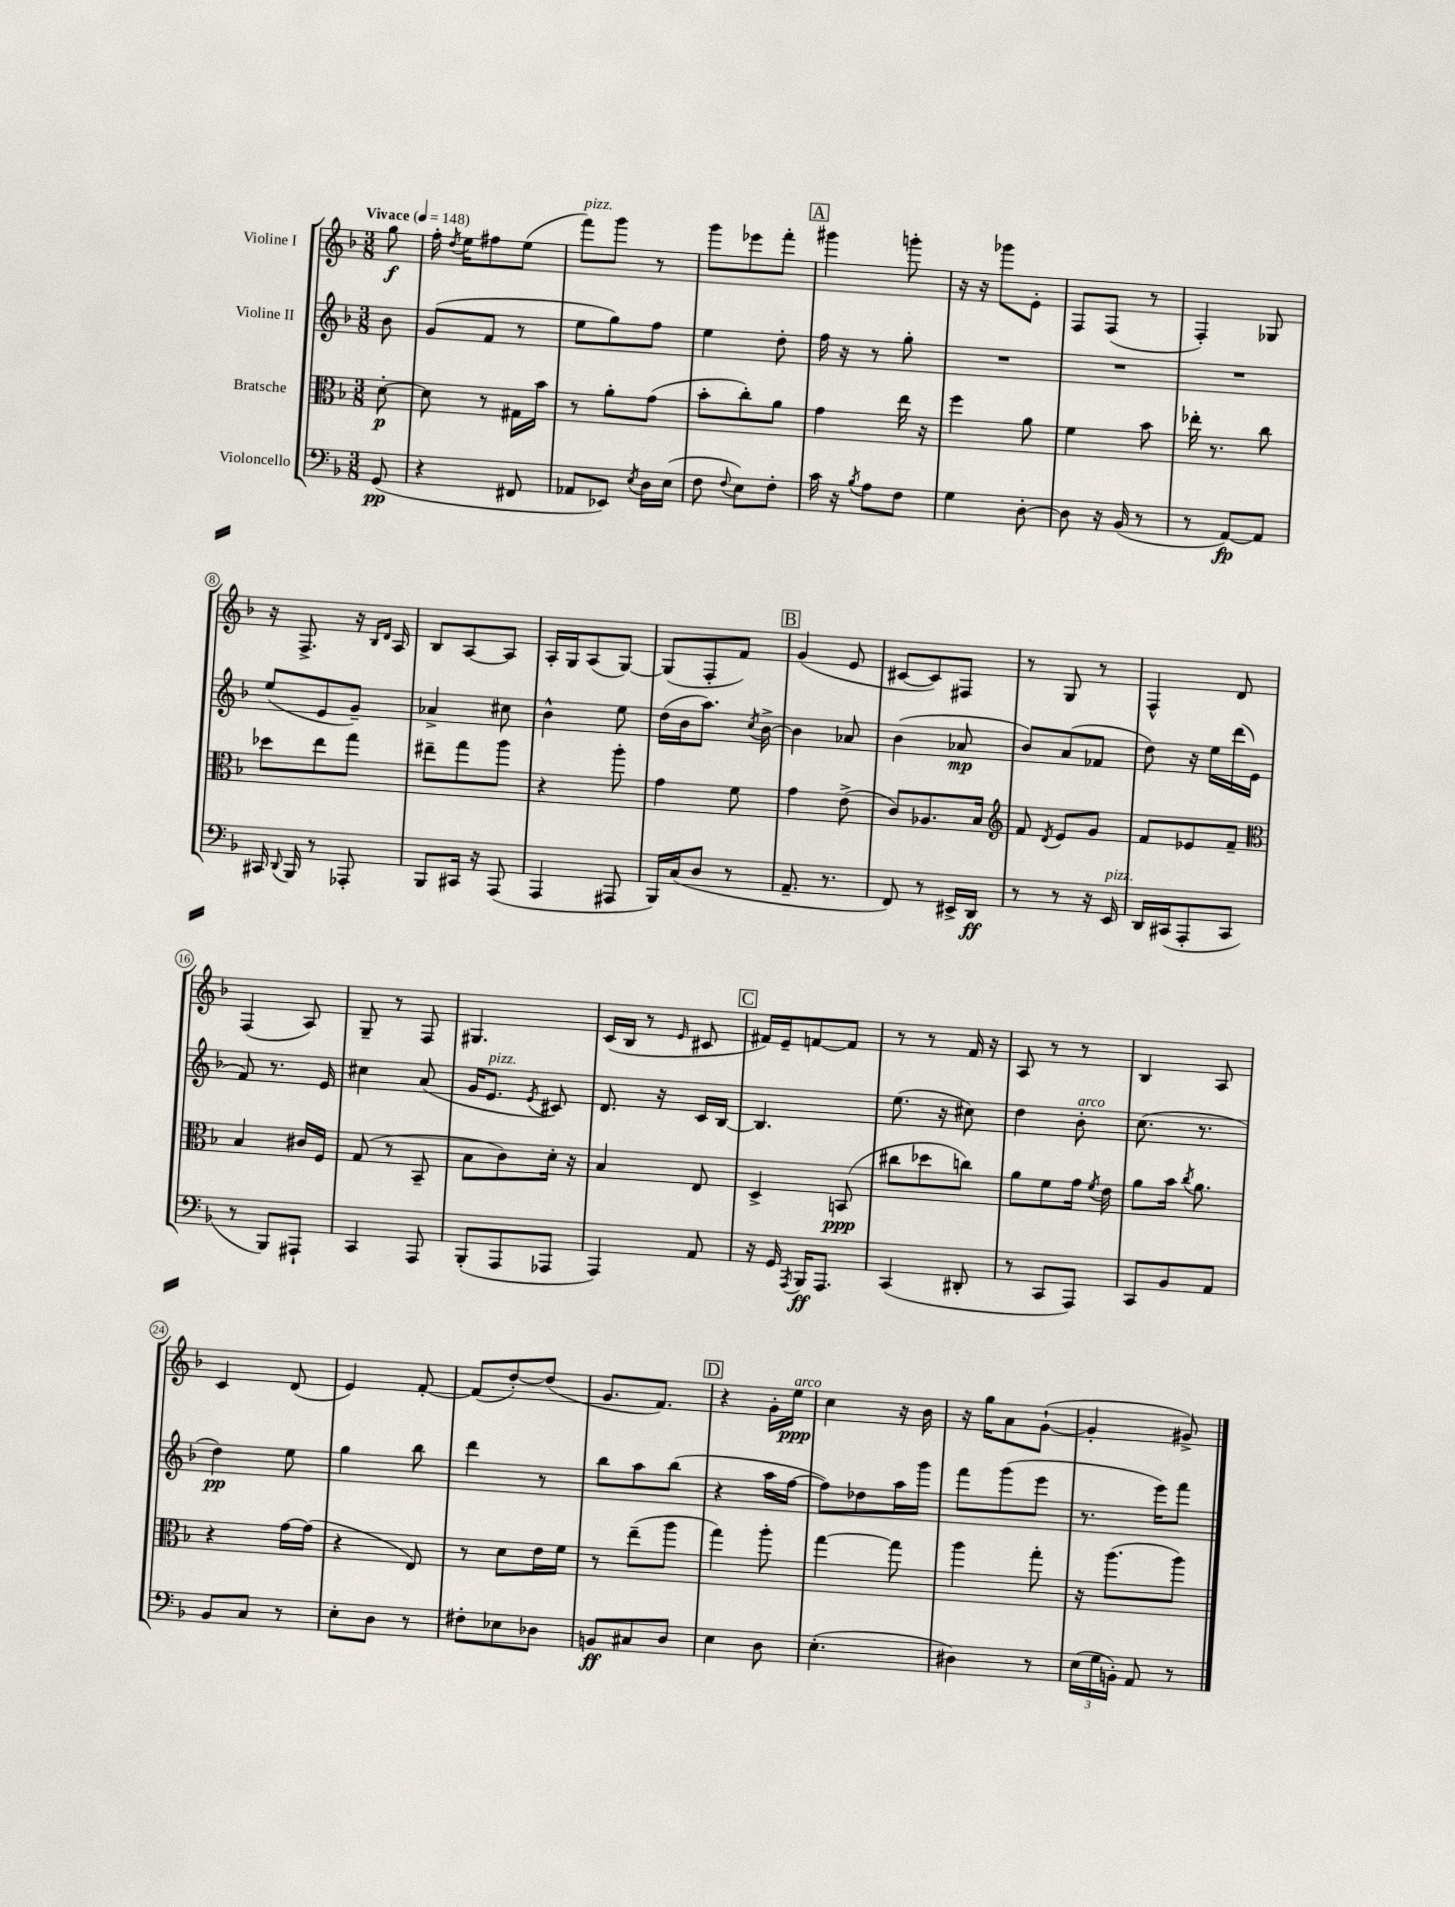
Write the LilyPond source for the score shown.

<<
\new StaffGroup <<
\new Staff = "s0" \with { instrumentName = "Violine I" } {
    \clef treble \key f \major \numericTimeSignature \time 3/8 \partial 8 \tempo "Vivace" 4 = 148
    \autoBeamOff g''8\f |
    f''16-. \acciaccatura { d''8 } e''16[ fis''8 e''8]( |
    f'''8[^\markup { \italic "pizz." }) g'''8] r8 |
    g'''8[ ees'''8 f'''8]-. |
    \mark \markup { \box "A" } gis'''4 g'''8-. |
    r16 r16 ges'''8[ e'8]-. |
    f8[ f8]( r8 |
    f4-.) ges8 |
    r16 f8.-> r16 \grace { bes16[ d'16] } a16 |
    bes8[ a8~ a8] |
    a16[-. g16 a8( g8]~) |
    g8[( f8-. f'8]) |
    \mark \markup { \box "B" } g'4( e'8 |
    cis'8[~ cis'8) fis8] |
    r8 g8 r8 |
    f4-^ d'8 |
    f4( a8) |
    g8-- r8 f8 |
    gis4. |
    c'16[( bes16] r8 \grace { e'16 } cis'8 |
    \mark \markup { \box "C" } fis'16[) e'16-- f'8~ f'8] |
    r8 r8 f'16 r16 |
    a8 r8 r8 |
    bes4 a8 |
    c'4 d'8( |
    e'4) f'8~-. |
    f'8[( d''8~-.) d''8]( |
    g'8.[ f'8.]) |
    \mark \markup { \box "D" } r4 g'16[-. e''16]\ppp^\markup { \italic "arco" } |
    c''4 r16 bes'16 |
    r16 g''16[ a'8 g'8]~-!( |
    g'4-. gis'8->) \bar "|." |
}
\new Staff = "s1" \with { instrumentName = "Violine II" } {
    \clef treble \key f \major \numericTimeSignature \time 3/8 \partial 8
    \autoBeamOff bes'8 |
    g'8[( f'8] r8 |
    e''8[ g''8) f''8] |
    e''4 d''8-. |
    \mark \markup { \box "A" } f''16 r16 r8 g''8-. |
    R4. |
    R4. |
    R4. |
    e''8[( e'8 g'8]--) |
    aes'4-> cis''8 |
    bes'4-^ e''8 |
    d''16[( bes'16 a''8.]) \acciaccatura { c''8 } bes'16~-> |
    \mark \markup { \box "B" } bes'4 aes'8 |
    bes'4( aes'8\mp |
    bes'8[) a'8( fes'8] |
    d''8) r16 e''16[ d'''16( e'16] |
    f'8) r8. e'16 |
    cis''4 a'8( |
    g'16[ e'8.]^\markup { \italic "pizz." } \acciaccatura { e'8 } cis'8) |
    d'8. r16 c'16[ bes16]~ |
    \mark \markup { \box "C" } bes4. |
    e''8.( r16 cis''8) |
    d''4 bes'8-.^\markup { \italic "arco" } |
    c''8.( r8. |
    d''4\pp) e''8 |
    g''4 bes''8 |
    d'''4 r8 |
    bes''8[ a''8 bes''8]( |
    \mark \markup { \box "D" } r4 a''16[ f''16]~ |
    f''8[) des''8 a''16 g'''16] |
    f'''8[ g'''8( e'''8] |
    r8. e'''16[) f'''8] \bar "|." |
}
\new Staff = "s2" \with { instrumentName = "Bratsche" } {
    \clef alto \key f \major \numericTimeSignature \time 3/8 \partial 8
    \autoBeamOff d'8~-.\p |
    d'8 r8 gis16[ bes'16] |
    r8 a'8[-. g'8]( |
    bes'8[-. c''8-.) a'8] |
    \mark \markup { \box "A" } g'4 e''16 r16 |
    f''4 a'8 |
    f'4 bes'8 |
    ees''16-. r8. c''8 |
    des''8[ e''8 g''8] |
    eis''8[-- g''8 a''8] |
    r4 a''8-. |
    g'4 f'8 |
    \mark \markup { \box "B" } g'4 e'8->( |
    c'8[) aes8. bes16] |
    \clef treble f'8 \acciaccatura { d'8 } e'8[ g'8] |
    f'8[ ees'8 f'8]-- |
    \clef alto bes4 cis'16[ f16] |
    g8( r8 bes,8-- |
    bes8[ c'8) d'16]-. r16 |
    bes4 e8 |
    \mark \markup { \box "C" } d4-> b,8\ppp( |
    cis''8[ des''8 c''8]) |
    a'8[ f'8 g'16] \acciaccatura { f'8 } e'16 |
    a'8[ bes'16] \acciaccatura { c''8 } a'8. |
    r4 g'16[~ g'16]( |
    r4 e8) |
    r8 d'8[ e'16 f'16] |
    r8 e''8[--( a''8] |
    \mark \markup { \box "D" } g''4) a''8-. |
    g''4~ g''8 |
    a''4 g''8-. |
    r16 a''8.[( a''8]) \bar "|." |
}
\new Staff = "s3" \with { instrumentName = "Violoncello" } {
    \clef bass \key f \major \numericTimeSignature \time 3/8 \partial 8
    \autoBeamOff g,8\pp( |
    r4 fis,8 |
    aes,8[ ees,8]) \acciaccatura { e8 } d16[ e16]( |
    f8 \appoggiatura { f8 } e8[) f8]-. |
    \mark \markup { \box "A" } c'16 r16 \acciaccatura { bes8 } a8[ f8] |
    g4 d8~-. |
    d8 r16 bes,16( r8 |
    r8 a,8[~\fp) a,8] |
    cis,16 \appoggiatura { d,8 } bes,,16 r8 aes,,8-. |
    bes,,8[ cis,16] r16 a,,8( |
    a,,4 ais,,8 |
    bes,,16[) c16( d8] r8 |
    \mark \markup { \box "B" } a,8.-- r8. |
    f,8) r8 eis,16[-> d,16]\ff |
    r8 r8 r16 e,16^\markup { \italic "pizz." } |
    d,16[ cis,16( a,,8-. cis,8] |
    r8 bes,,8[) ais,,8]-! |
    c,4 a,,8 |
    bes,,8[-.( a,,8 aes,,8] |
    a,,4) a,8 |
    \mark \markup { \box "C" } r16 g,16 \acciaccatura { a,,8 } bes,,16[\ff a,,8.] |
    c,4( dis,8-. |
    r8 c,8[ a,,8]) |
    c,8[ bes,8 a,8] |
    bes,8[ c8] r8 |
    e8[-. d8] r8 |
    fis8[-. ees8 des8] |
    b,8[\ff cis8 d8] |
    \mark \markup { \box "D" } e4 d8 |
    e4.-.( |
    dis4) r8 |
    \tuplet 3/2 { e16[( g16 b,16]-.) } a,8 r8 \bar "|." |
}
>>
>>
\layout { \context { \Score \override BarNumber.stencil = #(make-stencil-circler 0.1 0.3 ly:text-interface::print) } }
